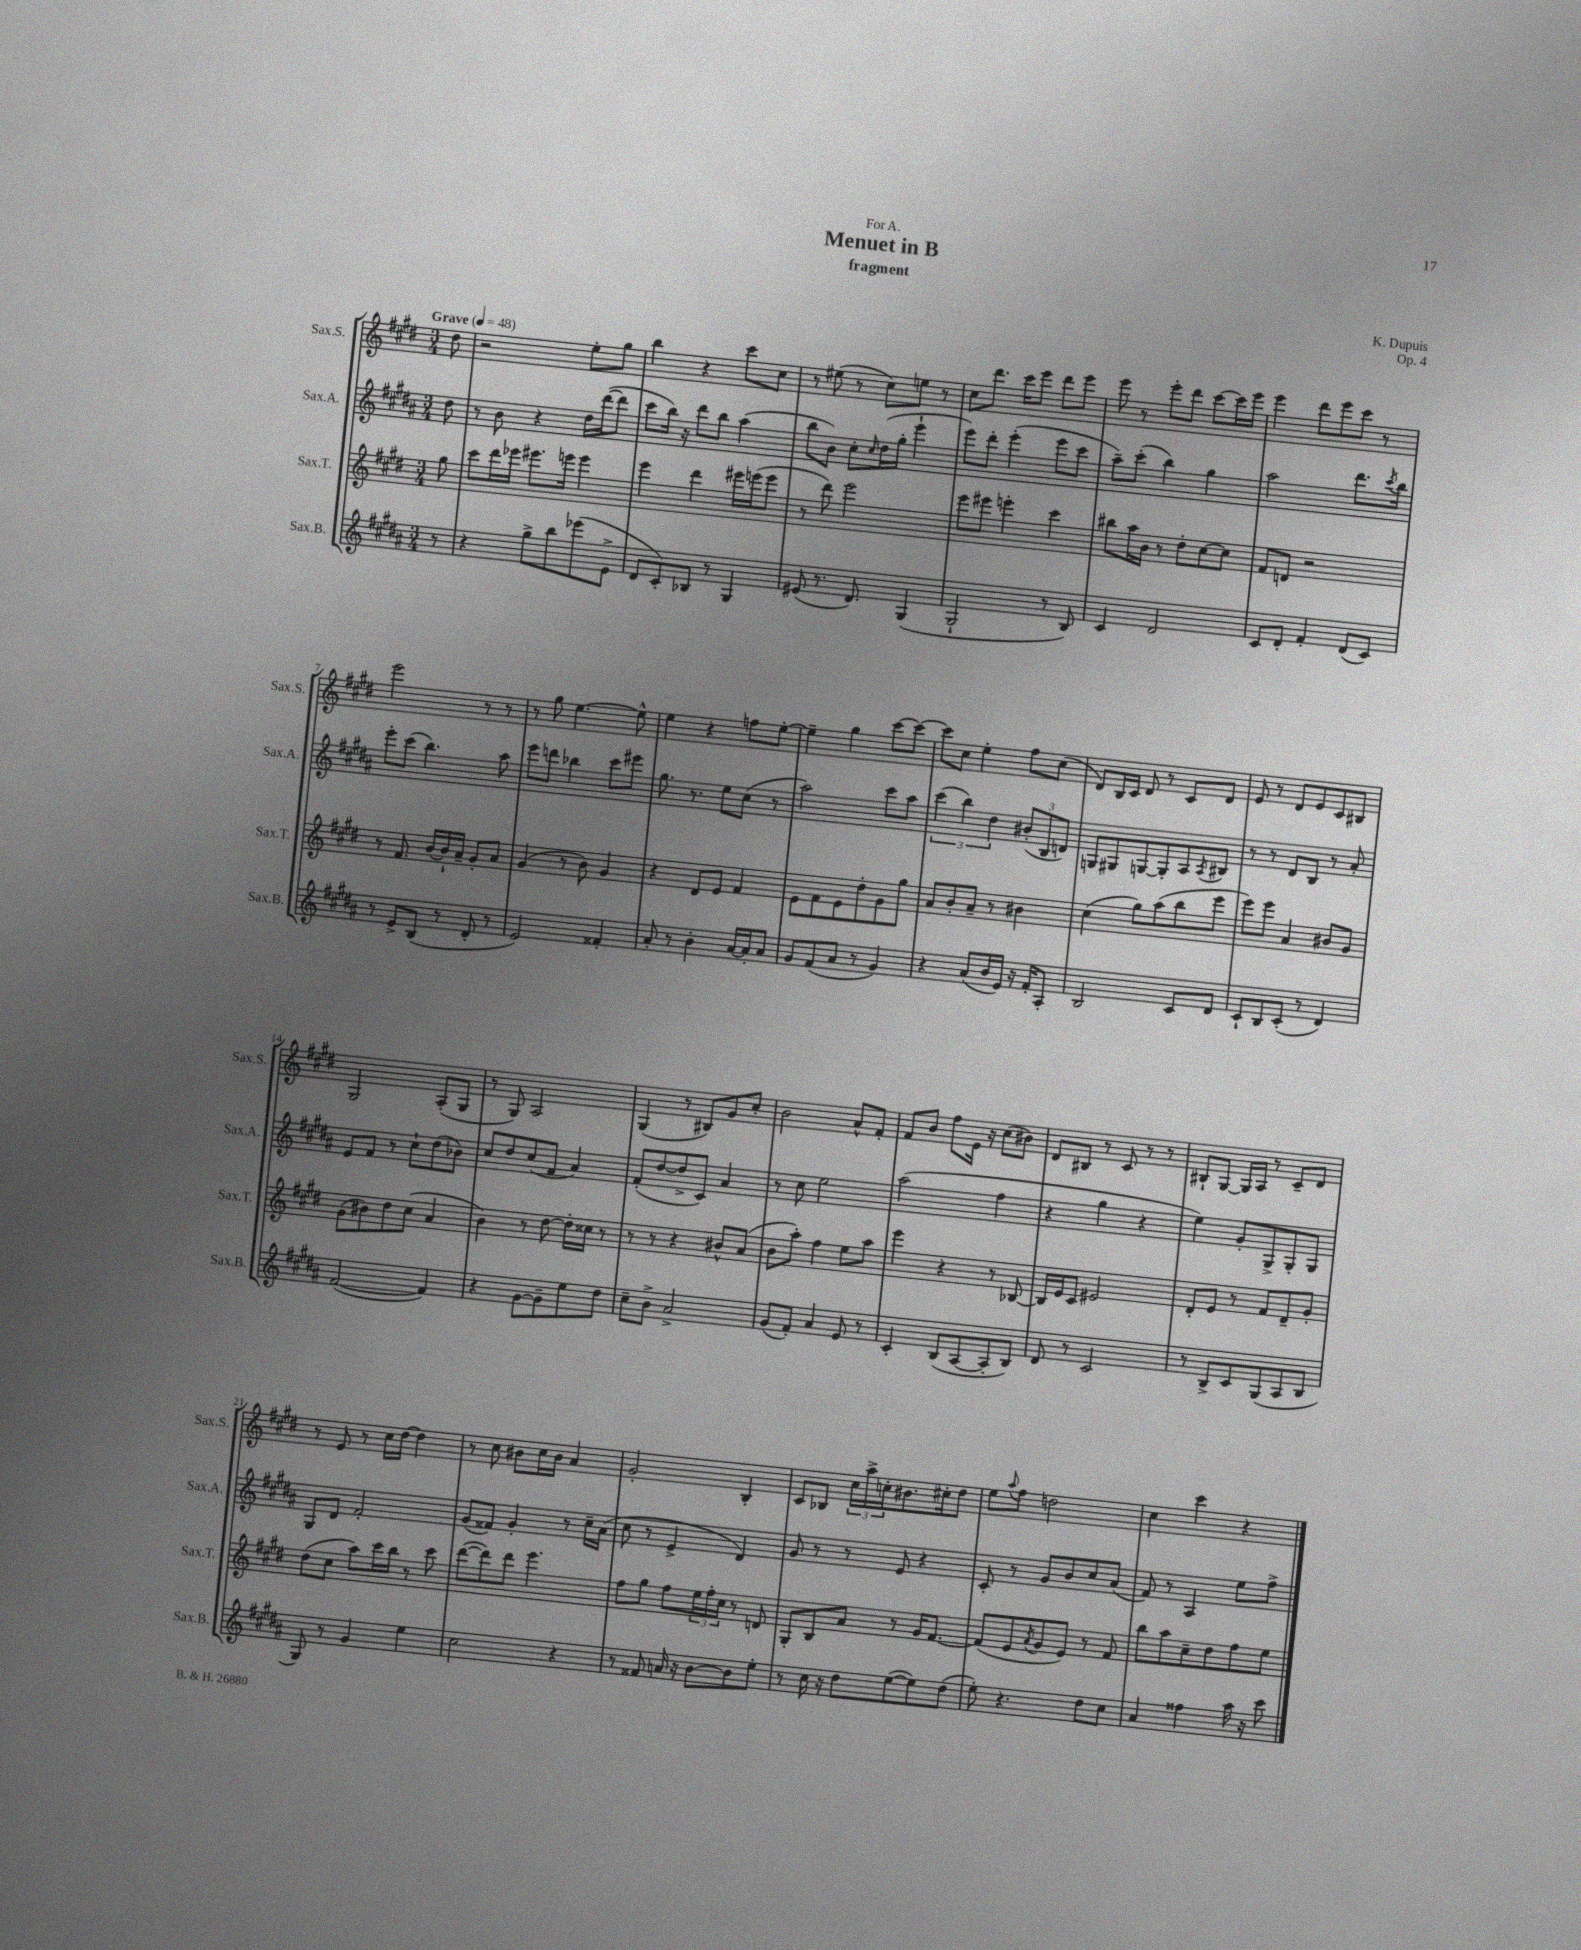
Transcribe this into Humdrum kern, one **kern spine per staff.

**kern	**kern	**kern	**kern
*staff4	*staff3	*staff2	*staff1
*clefG2	*clefG2	*clefG2	*clefG2
*k[f#c#g#d#a#]	*k[f#c#g#d#]	*k[f#c#g#d#a#]	*k[f#c#g#d#]
*M3/4	*M3/4	*M3/4	*M3/4
*MM48	*MM48	*MM48	*MM48
8r	8gg#	8dd#	8dd#
=	=	=	=
4r	8ccc#	8r	2r
.	16ddd#	8b	.
.	16eee-	.	.
8gg#^	8.eee#	4r	.
8bb	.	.	.
.	16eee	.	.
(8eee-	4eee	16dd#	8ee'
.	.	([16ddd#	.
8e^	.	8ddd#]	8gg#
=	=	=	=
8d#	4eee	8ccc#	4bb
8c#')	.	16bb)	.
.	.	16r	.
8B-	4ddd#	8ddd#	4r
8r	.	8bb	.
4G#	16eee#	(4aa#	8ccc#
.	(16eee	.	.
.	8eee	.	8cc#
=	=	=	=
(8e#	8r	8bb	8r
8.r	8ddd#)	8b)	(8ee#
.	2eee	8cc#'	8r
8.d#)	.	.	.
.	.	16qqcc#	.
.	.	(16dd#	8cc#)
.	.	16gg#'	.
(4G#	.	4eee`	8ee
.	.	.	8r
=	=	=	=
2G#`	8eee	8eee)	8cc#
.	8eee#	8ddd#'	8.ddd#
.	4eee'	(4eee'	.
.	.	.	16ccc#
.	.	.	8eee
8r	4ccc#	8eee	8ddd#
8B)	.	8ccc#	8eee
=	=	=	=
4c#	8bb#	8aa#~)	8eee
.	16aa	(8ccc#'	8r
.	16b	.	.
2d#	8r	4bb)	8eee'
.	8dd#'	.	8ddd#
.	[8cc#	4gg#	[8ccc#
.	8cc#]	.	16ccc#]
.	.	.	16eee
=	=	=	=
8c#	8f#	2aa#	4eee
8d#'	8d	.	.
4f#'	2r	.	8ddd#
.	.	.	8eee
(8d#	.	8.ddd#	8ccc#
8c#)	.	.	8r
.	.	8qccc#	.
.	.	16bb	.
=	=	=	=
8r	8r	8eee'	2eee
8e^	8.f#	(8ccc#	.
(8B	.	4.bb)	.
.	[16b	.	.
8r	16b`]	.	.
.	16a~	.	.
8d#'	8g#'	.	8r
8r	8a	8aa#	8r
=	=	=	=
2e)	(4g#	8eee	8r
.	.	8ddd	8gg#
.	8r	4bb-	[4.ee
.	8b)	.	.
4f##'	4g#	8ccc#	.
.	.	8eee#	8ee^^]
=	=	=	=
8a#'	4r	8.gg#	4ee
8r	.	.	.
.	.	8.r	.
4b'	8d#	.	4r
.	8e	8ee	.
[16a#	4f#	(8cc#	8ff
16a#']	.	.	.
8a#	.	8r	[8ee'
=	=	=	=
8g#	8e	2aa#)	4ee~]
(8f#	8f#	.	.
8a#	8e	.	4gg#
8r	8dd#'	.	.
4g#)	8g#	8ccc#	[8ccc#
.	8gg#	8aa#	8ccc#_
=	=	=	=
4r	8a	(6ccc#	8ccc#]
.	8b'	.	8cc#
.	.	6bb)	.
(8a#	8a~	.	4ee'
.	.	6dd#	.
16b	8r	.	.
16e)	.	.	.
16r	4b#	(12b#'	8ff#
16f#'	.	.	.
.	.	12B	.
8A#'	.	.	(8cc#
.	.	12d)	.
=	=	=	=
2B	(4cc#	8G	8d#)
.	.	8G#	16B
.	.	.	16c#
.	8gg#)	[8G	8d#
.	(8aa	8G']	8r
8c#	8bb	8A#	8c#
.	.	8qA#	.
8d#	8eee	8B#	8d#
=	=	=	=
8c#`	8eee)	8r	8e
8B	8eee	8r	8r
(8c#'	4a	8d#	8d#
8r	.	8B	8e
4d#)	8b#	8r	8c#
.	8g#	8a#'	8B#
=	=	=	=
([2f#	(8g#	8e	2G#
.	8b#)	8f#	.
.	8dd#	8r	.
.	(8cc#	8cc#`	.
4f#])	4a	(8dd#	(8A'
.	.	8b-)	8G#
=	=	=	=
4r	4b)	8cc#	8r
.	.	8dd#	8G#)
[8g#	8r	(8cc#	2A
8g#~]	[8dd#	8f#	.
8ee	16dd#']	4a#)	.
.	16cc##	.	.
8dd#	8r	.	.
=	=	=	=
8cc#~	8r	(8f#'	(4G#
8b^	8r	[8dd#	.
2a#^	4r	8dd#^]	8r
.	.	8c#)	8B#)
.	8b#^^	4a#	8g#
.	(8a	.	8cc#'
=	=	=	=
(8g#	8b	8r	2b
8f#')	8aa')	8cc#	.
4a#	4ff#	2ee	.
8e	8ee	.	8a^^
8r	8aa	.	8f#'
=	=	=	=
4c#'	4eee	(2aa#	8f#
.	.	.	8b
(8B	4r	.	8ff#
[8A#	.	.	16e
.	.	.	16r
8A#']	8r	4ff#	(8cc#
8B)	[8B-	.	8b#)
=	=	=	=
8d#	16B-]	4r	8d#
.	16e	.	.
8r	8c#	.	8B#
2c#	2e#	4gg#	8r
.	.	.	8c#
.	.	4r	8r
.	.	.	8r
=	=	=	=
8r	8d#'	4ee)	8B#`
8B^	8e	.	[8G#
8c#	8r	8g#'	16G#]
.	.	.	16A
(8G#	8f#	8G#^	8r
8A#	8d#~	8G#'	8c#~
8B	8g#'	8G#	8d#
=	=	=	=
8G#)	(8dd#	8G#	8r
8r	8cc#	8d#	8e
4g#	8aa)	2f#'	8r
.	16ccc#	.	16cc#
.	16bb	.	[16dd#
4ee	8r	.	4dd#]
.	8ccc#	.	.
=	=	=	=
2cc#	([8ddd#	(8g#	8r
.	8ddd#])	8f##)	8cc#
.	8ddd#	4g#'	8b#
.	4.eee	.	16cc#
.	.	.	16b#
4r	.	8r	4a
.	.	16cc#~	.
.	.	(16a#	.
=	=	=	=
8r	8ff#	8cc#	2g#'
8f##	8gg#	8r	.
16a	8ff#	4e^	.
16r	.	.	.
[8b	24ee	.	.
.	24ff#'	.	.
.	24cc#	.	.
8b]	8r	4d#)	4B'
8ee'	8d	.	.
=	=	=	=
8r	8G#'	8g#	8c#
16cc#	8B	8r	8B-
16r	.	.	.
8dd#	8a	8r	24cc#
.	.	.	24aa^
.	.	.	24cc'
([8ee	8r	8e	8.b#
8ee])	16g#	4r	.
.	[8.f#	.	16cc#'
(8dd#	.	.	8dd#
=	=	=	=
8ee')	(8f#]	8c#'	8ee
.	.	.	8qqaa
4.r	8e	8r	8ff#
.	8qa	.	.
.	8g#	8g#	2dd
.	8e)	8b	.
8dd#	8r	8cc#	.
8cc#	8f#	(8a#	.
=	=	=	=
4a#	8bb	8f#)	4cc#
.	8aa	8r	.
4ff##	8cc#~	4A#	4ccc#
.	8dd#	.	.
16aa#	8ff#	8ee	4r
16r	.	.	.
8ccc#	8ee	8ff#^	.
==	==	==	==
*-	*-	*-	*-
